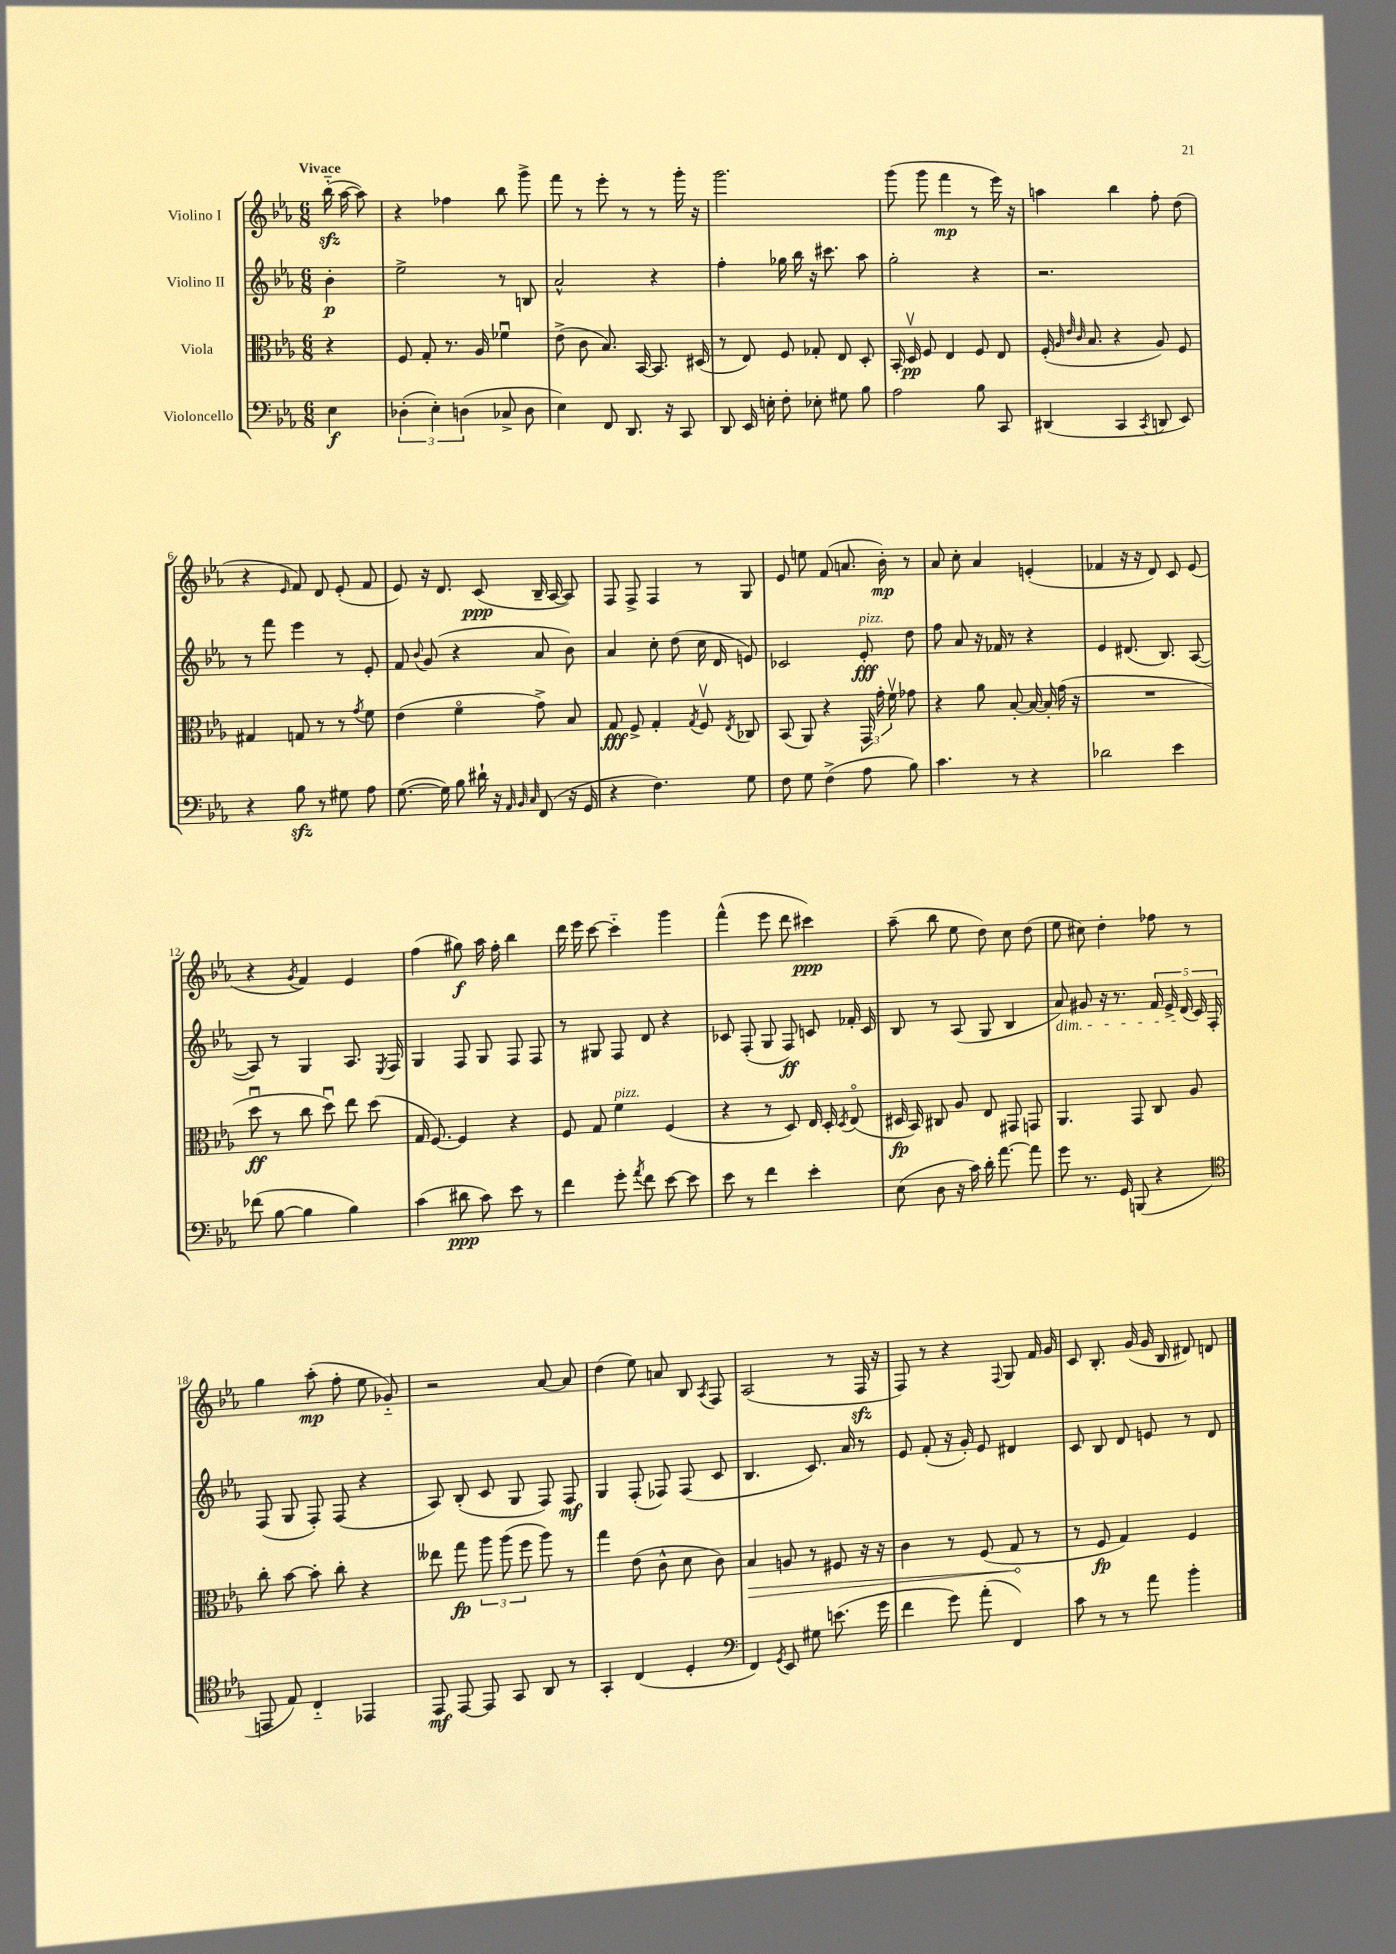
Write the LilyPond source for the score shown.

<<
\new StaffGroup <<
\new Staff = "s0" \with { instrumentName = "Violino I" } {
    \clef treble \key ees \major \numericTimeSignature \time 6/8 \partial 4 \tempo "Vivace"
    \autoBeamOff bes''16-_\sfz( aes''16~ aes''8) |
    r4 fes''4 bes''8 g'''8-> |
    f'''8 r8 ees'''8-. r8 r8 g'''16-. r16 |
    g'''2. |
    g'''8( g'''8 f'''4\mp r8 ees'''16) r16 |
    a''4 bes''4 f''8-. d''8( |
    r4 \grace { ees'16 } f'8) d'8 ees'8-.( f'8 |
    ees'8) r16 d'8. c'8\ppp( bes16-- aes16~ aes8) |
    f8 f8-> f4 r8 g8 |
    ees'8 e''8 f'8( a'8. bes'16-.\mp) r8 |
    aes'8 c''8-. aes'4 e'4-.( |
    fes'4 r16 r16 d'8) c'8 ees'8( |
    r4 \acciaccatura { g'8 } f'4) ees'4 |
    f''4( gis''8\f) aes''16 f''16-. bes''4 |
    d'''16 ees'''16 c'''8~ c'''4-_ g'''4 |
    f'''4-^( ees'''8 d'''8 cis'''4\ppp) |
    aes''8--( bes''8 ees''8 d''8) c''8 d''8( |
    ees''8 cis''8) d''4-. fes''8 r8 |
    g''4 aes''8-.\mp( f''8-. ees''8 ges'8-_) |
    r2 aes'8~ aes'8 |
    d''4( ees''8) a'8 bes8 \acciaccatura { aes8 } f8 |
    aes2( r8 f16\sfz r16 |
    f8) r8 r4 \appoggiatura { f8 } g8 f'16 g'16 |
    c'8 bes8.-. g'16( g'16 bes16 dis'8) d'8 \bar "|." |
}
\new Staff = "s1" \with { instrumentName = "Violino II" } {
    \clef treble \key ees \major \numericTimeSignature \time 6/8 \partial 4
    \autoBeamOff bes'4-.\p |
    ees''2-> r8 b8 |
    aes'2-^ r4 |
    f''4-. ges''16 bes''16 r16 cis'''8. aes''8 |
    g''2-. r4 |
    r2. |
    r8 f'''8 ees'''4 r8 ees'8-. |
    f'8 \appoggiatura { bes'8 } g'8( r4 aes'8 bes'8) |
    aes'4 c''8-. d''8( c''16 d'16 e'8) |
    ces'2 ees'8-.\fff^\markup { \italic "pizz." } d''8 |
    f''8 aes'8 r16 fes'16 r8 r4 |
    ees'4 dis'8.( bes8.) aes8~( |
    aes8) r8 g4 aes8. \acciaccatura { ees8 } f16 |
    g4 f8 g8 f8 f8 |
    r8 gis8 f8 d'8 r4 |
    ces'8 f8-.( g8 f8\ff) c'8 fes'16-. c'16 |
    bes8 r8 aes8( g8 bes4 |
    aes'8\dim) gis'8 r16 r8. \tuplet 5/4 { f'16 ees'16-> d'16\!( c'16) f16-. } |
    f8( g8 f8-.) f8( r4 |
    aes8) bes8-.( c'8 g8 f8) f8\mf |
    g4 f8-.( fes8) fes8( c'8 |
    bes4. c'8.) aes'16 r8 |
    ees'8 f'8-.( r16 g'16-.) ees'8 dis'4 |
    c'8 bes8 d'8 e'8 r8 d'8 \bar "|." |
}
\new Staff = "s2" \with { instrumentName = "Viola" } {
    \clef alto \key ees \major \numericTimeSignature \time 6/8 \partial 4
    \autoBeamOff r4 |
    f8 g8-. r8. aes16 fes'4\downbow |
    ees'8->( c'8 bes8.) bes,16~ bes,8. dis16( |
    r8 ees8) f8 ges8-. ees8 d8-. |
    bes,16-. d16\upbow\pp f8 ees4 f8 ees8 |
    f16-.( \grace { aes32 ees'32 c'32 } bes8. r4 aes8) f8 |
    gis4 g8 r8 r8 \acciaccatura { g'8 } f'8 |
    ees'4( f'4\flageolet g'8->) bes8 |
    g8\fff f8-> g4-. \acciaccatura { g8 } f8\upbow \acciaccatura { ees8 } ces8 |
    bes,8( aes,8) r4 \tuplet 3/2 { g,16 g'16-. f'16\upbow } ges'8 |
    r4 aes'8 bes8~-. bes16~ bes16-. g'16( r16 |
    R2. |
    d''8\downbow\ff r8 c''8 d''8\downbow) ees''8 d''8( |
    g16 f8.~) f4 r4 |
    f8 g8 f'4^\markup { \italic "pizz." } f4( |
    r4 r8 d8) ees16 d16-. \acciaccatura { d8 } ees8\flageolet( |
    dis16\fp bes,16) cis8 aes8 ees8 gis,8 g,8 |
    aes,4. g,8 c8 aes8 |
    c''8-. bes'8~ bes'8-. c''8-. r4 |
    eeses''8 g''8\fp \tuplet 3/2 { aes''8 aes''8( f''8 } aes''8) r8 |
    g''4 ees'8( c'8-^ d'8 c'8) |
    \once \override Hairpin.circled-tip = ##t bes4\> a8 r8 fis8 r16 r16 |
    c'4 r8 f8( g8\! r8 |
    r8 f8\fp g4) f4 \bar "|." |
}
\new Staff = "s3" \with { instrumentName = "Violoncello" } {
    \clef bass \key ees \major \numericTimeSignature \time 6/8 \partial 4
    \autoBeamOff ees4\f |
    \tuplet 3/2 { des4-.( ees4-.) d4( } ces8-> d8 |
    ees4) f,8 d,8. r16 c,8 |
    d,8 ees,16 e16-. f8-. ees8-. gis8 bes8 |
    aes2 bes8 c,8 |
    dis,4( c,4 \acciaccatura { c,8 } d,8 ees,8) |
    r4 bes8\sfz r8 gis8 aes8 |
    g8.~( g16) bes8 dis'16-! r16 \grace { aes,32 bes,32 c32 } f,8( r16 g,16 |
    r4 f4.) g8 |
    f8 g8 f4->( aes8 bes8) |
    c'4. r8 r4 |
    des'2 ees'4 |
    fes'8( bes8~ bes4 bes4) |
    c'4( dis'8\ppp c'8) ees'8 r8 |
    f'4 g'8-. \acciaccatura { aes'8 } f'8 ees'8~ ees'8 |
    ees'8 r8 f'4 ees'4-. |
    ees8( d8 r16 c'16) d'16-. aes'8.~ aes'8 |
    g'8 r8. g,16 b,,8( r4 |
    \clef tenor e,8 ees8) c4-_ ees,4 |
    ees,8\mf ees,8~ ees,8 g,8 aes,8 r8 |
    g,4-. c4( d4-. |
    \clef bass f,4) \acciaccatura { g,8 } ees,8 gis8 e'8.( g'16 |
    f'4 g'8) aes'8-.( f,4) |
    c'8 r8 r8 aes'8 bes'4-. \bar "|." |
}
>>
>>
